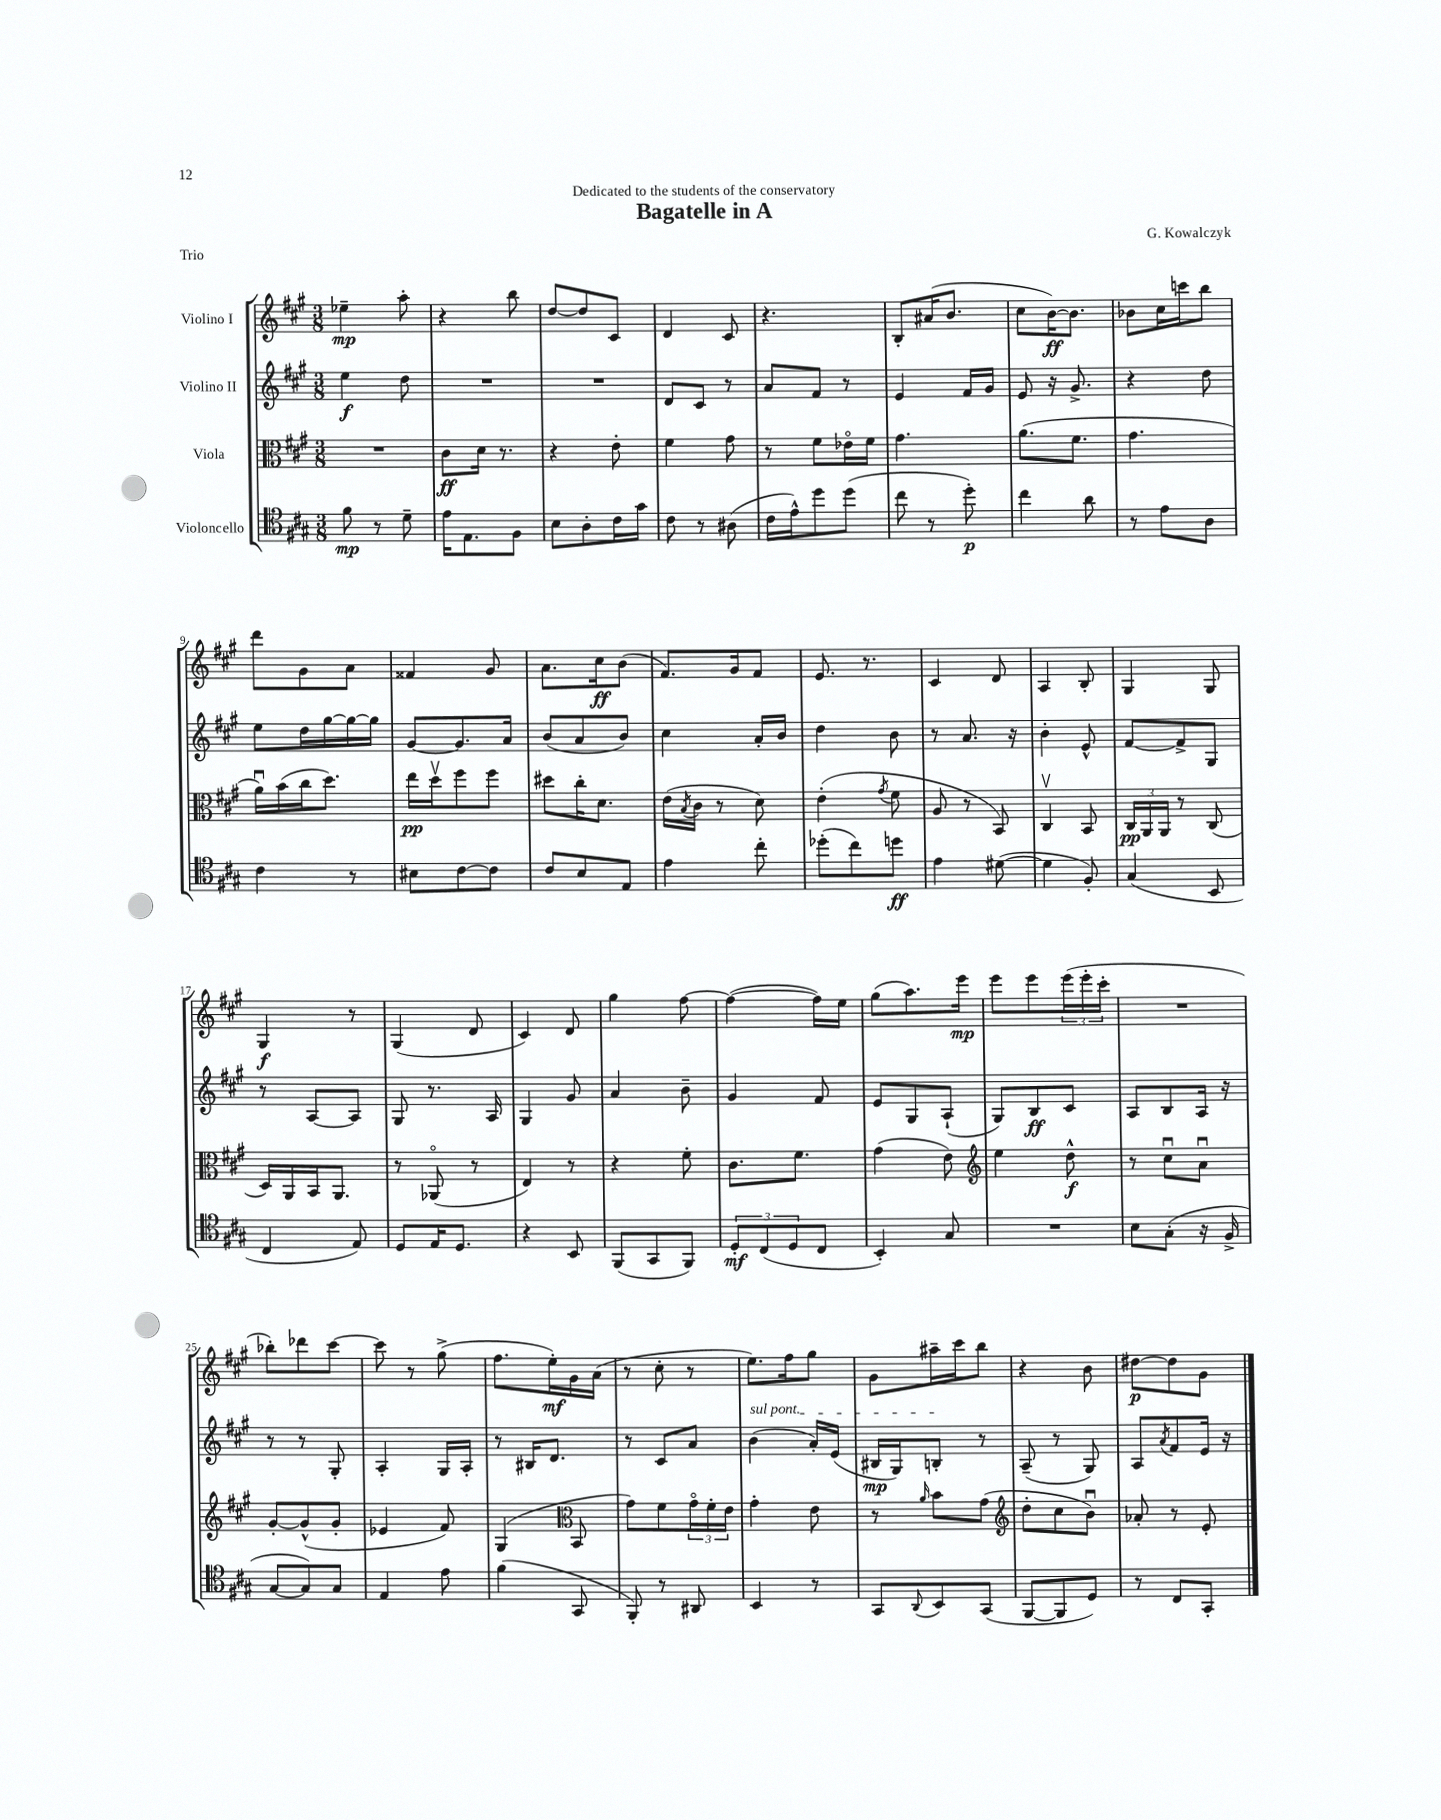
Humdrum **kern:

**kern	**kern	**kern	**kern
*staff4	*staff3	*staff2	*staff1
*clefC4	*clefC3	*clefG2	*clefG2
*k[f#c#g#]	*k[f#c#g#]	*k[f#c#g#]	*k[f#c#g#]
*M3/8	*M3/8	*M3/8	*M3/8
8f#	4.r	4ee	4ee-~
8r	.	.	.
8d~	.	8dd	8aa'
=	=	=	=
16e	8c#	4.r	4r
8.E	.	.	.
.	16d	.	.
.	8.r	.	.
8F#	.	.	8bb
=	=	=	=
8B	4r	4.r	[8dd
8A'	.	.	8dd]
16c#	8e'	.	8c#
16g#	.	.	.
=	=	=	=
8c#	4f#	8d	4d
8r	.	8c#	.
(8A#	8g#	8r	8c#
=	=	=	=
16c#	8r	8a	4.r
16e^^)	.	.	.
8dd	8f#	8f#	.
(8dd	16e-o	8r	.
.	16f#	.	.
=	=	=	=
8cc#	4.g#	4e	8B'
8r	.	.	(16a#
.	.	.	8.b
8dd')	.	16f#	.
.	.	16g#	.
=	=	=	=
4cc#	(8.a	8e	8cc#
.	.	16r	[16b)
.	8.f#	8.g#^	8.b]
8a	.	.	.
=	=	=	=
8r	4.g#	4r	8b-
8e	.	.	16cc#
.	.	.	16ccc
8A	.	8dd	8bb
=	=	=	=
4c#	16au)	8ee	8ddd
.	(16b	.	.
.	16cc#	16dd	8g#
.	8.dd)	[16gg#	.
8r	.	16gg#_	8a
.	.	16gg#]	.
=	=	=	=
8B#	16ee	[8g#	4f##
.	16ddv	.	.
[8c#	8ff#	8.g#]	.
8c#]	8ff#	.	8g#
.	.	16a	.
=	=	=	=
8c#	8dd#	(8b	8.a
8B	16cc#'	8a	.
.	8.d	.	16cc#
8E	.	8b)	(8b
=	=	=	=
4e	(16e	4cc#	8.f#)
.	8qB	.	.
.	16c#	.	.
.	8r	.	.
.	.	.	16g#
8cc#'	8d)	16a'	8f#
.	.	16b	.
=	=	=	=
(8dd-'	(4e'	4dd	8.e
8cc#)	.	.	.
.	.	.	8.r
.	8qg#	.	.
8dd	8f#	8b	.
=	=	=	=
4e	8A	8r	4c#
.	8r	8.a	.
([8d#	8BB)	.	8d
.	.	16r	.
=	=	=	=
4d#]	4C#v	4b'	4A
8F#')	8BB	8e^^	8B'
=	=	=	=
(4G#	24C#	[8f#	4G#
.	24AA	.	.
.	24AA	.	.
.	8r	8f#^]	.
8BB	(8C#	8G#	8G#
=	=	=	=
4C#	16D)	8r	4G#
.	16AA	.	.
.	16BB	[8A	.
.	8.AA	.	.
8E)	.	8A]	8r
=	=	=	=
8D	8r	8G#	(4G#
16E	(8AA-o	8.r	.
8.D	.	.	.
.	8r	.	8d
.	.	16A	.
=	=	=	=
4r	4E)	4G#	4c#)
8BB	8r	8g#	8d
=	=	=	=
(8FF#	4r	4a	4gg#
8GG#	.	.	.
8FF#)	8f#'	8b~	[8ff#
=	=	=	=
12D'	8.c#	4g#	(4ff#_
(12C#	.	.	.
12D	.	.	.
.	8.f#	.	.
8C#	.	8f#	16ff#])
.	.	.	16ee
=	=	=	=
4BB')	(4g#	8e	(8gg#
.	.	8G#	8.aa)
8G#	8e)	(8A`	.
.	.	.	16eee
=	=	=	=
*	*clefG2	*	*
4.r	4ee	8G#)	8eee
.	.	8B	8eee
.	8dd^^	8c#	(24eee
.	.	.	24eee'
.	.	.	24ccc#'
=	=	=	=
8B	8r	8A	4.r
(8G#'	8cc#u	8B	.
16r	8au	16A	.
16F#^	.	16r	.
=	=	=	=
[8G#	[8g#'	8r	8bb-')
8G#])	(8g#^^]	8r	8ddd-
8G#	8g#'	8G#'	[8ccc#
=	=	=	=
4E	4e-	4A'	8ccc#]
.	.	.	8r
8e	8f#)	16G#	(8gg#^
.	.	16A'	.
=	=	=	=
(4f#	(4G#	8r	8.ff#
.	.	16B#	.
.	.	8.d	16ee')
*	*clefC3	*	*
8GG#	8BB	.	16g#
.	.	.	(16a
=	=	=	=
8FF#')	8g#)	8r	8r
8r	8f#	8c#	8cc#'
8AA#	24g#o	8a	8r
.	24f#'	.	.
.	24e	.	.
=	=	=	=
4BB	4g#'	(4b	8.ee)
.	.	.	16ff#
8r	8e	16a')	8gg#
.	.	(16e	.
=	=	=	=
8GG#	8r	16B#	8g#
.	.	16G#)	.
8qqAA	16qqa	.	.
8BB	8b	8B'	16aa#~
.	.	.	16ccc#
(8GG#	(8g#	8r	8bb
=	=	=	=
*	*clefG2	*	*
[8FF#	8dd'	(8A~	4r
8FF#]	8cc#	8r	.
8D)	8bu)	8G#)	8b
=	=	=	=
8r	8a-'	8A	[8dd#
.	.	8qa	.
8C#	8r	8f#	8dd#]
8GG#'	8e'	16e	8g#
.	.	16r	.
==	==	==	==
*-	*-	*-	*-
